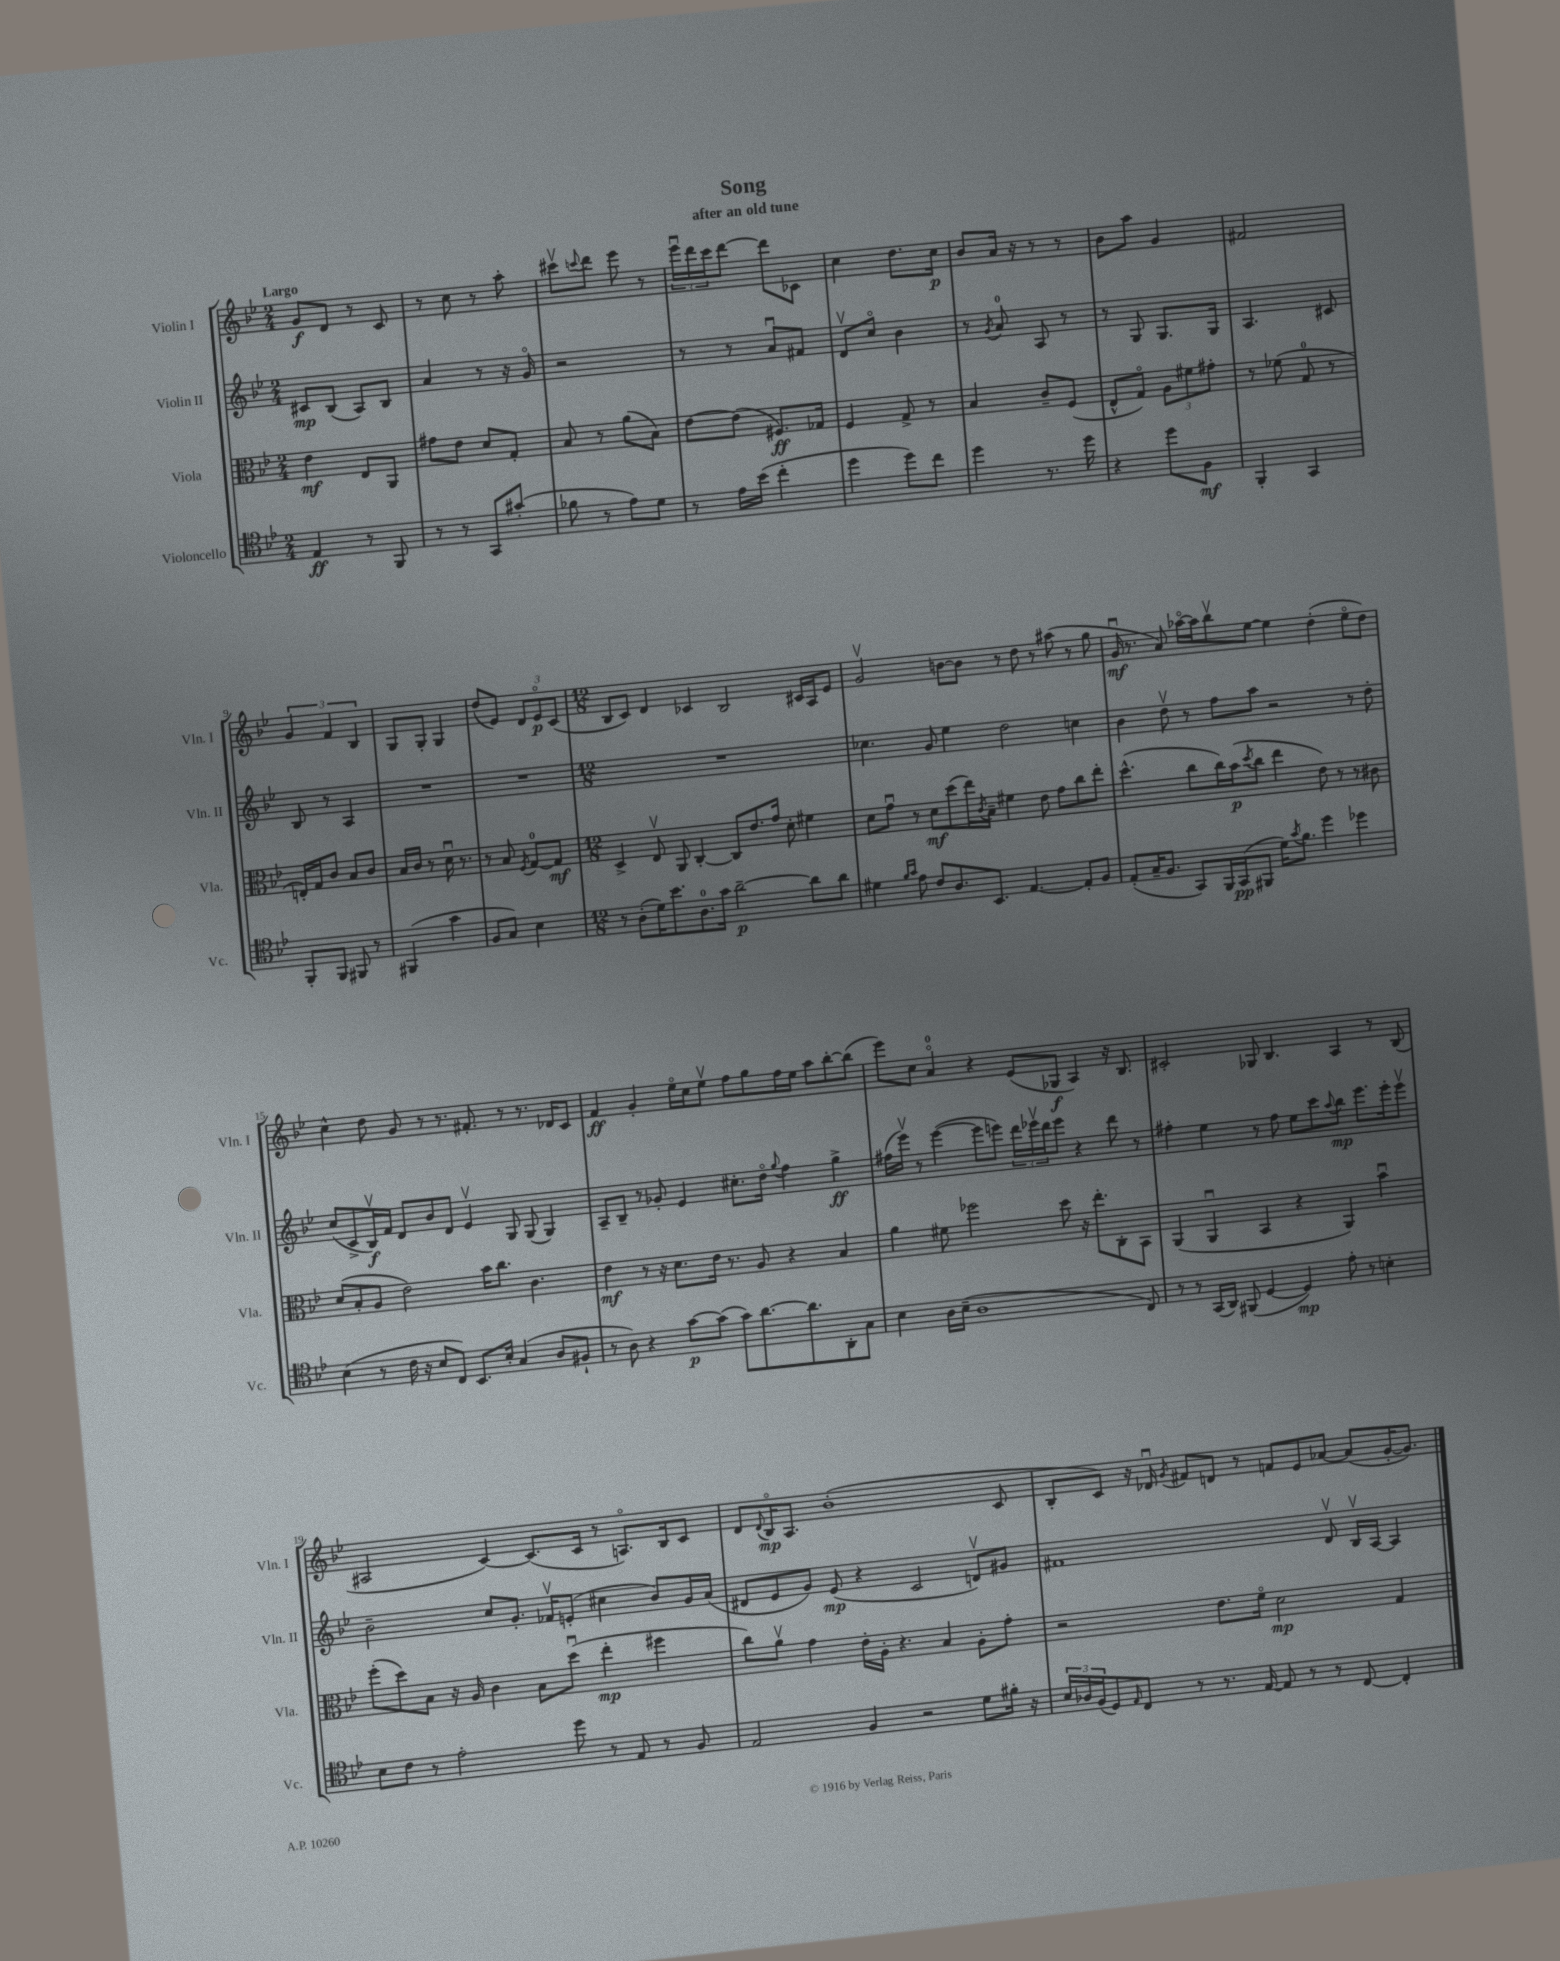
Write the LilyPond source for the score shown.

\header { title = "Song" subtitle = "after an old tune" }
<<
\new StaffGroup <<
\new Staff = "s0" \with { instrumentName = "Violin I" shortInstrumentName = "Vln. I" } {
    \clef treble \key bes \major \numericTimeSignature \time 2/4 \tempo "Largo"
    g'8\f d'8 r8 c'8 |
    r8 c''8 r8 a''8-. |
    cis'''8\upbow \appoggiatura { c'''8 } d'''8 ees'''8 r8 |
    \tuplet 3/2 { ees'''16\downbow d'''16 c'''16 } d'''8~ d'''8 ces'8 |
    c''4 d''8. c''16\p |
    bes'8 a'16 r16 r8 r8 |
    bes'8 a''8 g'4 |
    fis'2 |
    \tuplet 3/2 { g'4 f'4 bes4 } |
    g8 g8-. g4 |
    d''8( ees'8) \tuplet 3/2 { d'8 ees'8\flageolet\p c'8( } |
    \numericTimeSignature \time 12/8 bes8 c'8) d'4 ces'4 bes2 cis'16 a16 ees'8 |
    g'2\upbow b'8~ b'8 r8 d''8 r8 ais''8( r8 g''8 |
    g'16\downbow\mf r8. a'8) aes''16~\flageolet aes''16 bes''8\upbow ees''8~ ees''4 d''4-.( ees''8\flageolet d''8) |
    c''4-^ d''8 g'8 r8 r8. fis'8.-. r8 r8. des'16 c'8 |
    f'4\ff g'4-. ees''16\flageolet c''16 ees''8\upbow f''8 g''8 f''16 ees''16 a''8 bes''8~-. bes''8( |
    ees'''8) c''8 a'4-0\flageolet r4 ees'8( ges8\f a4) r16 bes8. |
    cis'2-. ges8 bes4. a4 r8 bes8( |
    ais2 c'4~) c'8.( c'16 r8 a8.\flageolet) bes16 c'8 |
    d'8 \appoggiatura { d'8 } bes16\flageolet\mp a8. bes'1-.( c'8 |
    bes8-. c'8) r16 des'16\downbow \acciaccatura { g'8 } fis'8 d'8 r8 f'8 ees'8 aes'8~ aes'8( g'16~-. g'8.) \bar "|." |
}
\new Staff = "s1" \with { instrumentName = "Violin II" shortInstrumentName = "Vln. II" } {
    \clef treble \key bes \major \numericTimeSignature \time 2/4
    cis'8\mp bes8( a8) bes8 |
    a'4 r8 r16 g'16\flageolet |
    r2 |
    r8 r8 a'8\downbow fis'8 |
    d'8\upbow c''8\flageolet bes'4 |
    r8 \acciaccatura { g'8 } a'8-0 a8 r8 |
    r8 g8 g8. g16 |
    a4. cis'8 |
    bes8 r8 a4 |
    R2 |
    R2 |
    \numericTimeSignature \time 12/8 R1. |
    ces''4. g'8 ees''4 d''2 c''4 |
    bes'4 d''8\upbow r8 f''8 a''8 r2 r8 d''8-. |
    c''8( c'8-> bes16\upbow\f) f'16 d'8 bes'8 d'8 ees'4\upbow g8 g8( g4) |
    a8-- bes8-- r8 ges'8-. ees'4 cis''8.-. d''16\flageolet \appoggiatura { g''8 } f''4 g''4->\ff |
    fis''16( ees'''16\upbow) r8 ees'''4~( ees'''8 e'''8) \tuplet 3/2 { d'''16 ees'''16\upbow d'''16 } ees'''8 r4 d'''8 r8 |
    fis''4-. ees''4 r8 fis''8 ees''8 c'''8 \appoggiatura { a''8 } bes''8\mp ees'''8. ees'''16-. ees'''8\upbow |
    bes'2-- c''8 g'8.-. fes'16\upbow e'8-.( cis''4 bes'8) g'16 a'16( |
    dis'8 ees'8 g'8) ees'8\mp( r4 c'2 d'8\upbow) gis'8 |
    fis'1 d'8\upbow bes16\upbow a16~ a4 \bar "|." |
}
\new Staff = "s2" \with { instrumentName = "Viola" shortInstrumentName = "Vla." } {
    \clef alto \key bes \major \numericTimeSignature \time 2/4
    ees'4\mf ees8 a,8 |
    gis'8 ees'8 d'8 g8-. |
    bes8 r8 a'8( bes8) |
    ees'8~ ees'8( fis8.\ff) ges16 |
    f4 g8-> r8 |
    bes4 c'8-- f8( |
    ees8-^ g8\flageolet) \tuplet 3/2 { a8 fis'8 gis'8-. } |
    r8 fes'8( g8-0 r8 |
    e16-.) g16 c'8 bes8 c'8 |
    bes16 c'16 r8 d'16\downbow r8. |
    r8 bes8 \acciaccatura { f8 } g8-0~ g8\mf |
    \numericTimeSignature \time 12/8 d4-> ees8\upbow a,8 c4~-. c8 ees'8. g'16 d'8-. fis'4 |
    d'8 g'8\downbow r8 d'8\mf d''8( ees''16) \acciaccatura { c'8 } bes16-- fis'4 ees'8 g'8 c''8 ees''8-. |
    d''4.-^( c''8 c''16) bes'16\p( \acciaccatura { d''8 } c''8 ees''4 ees'8) r8 r8 cis'8 |
    d'8( bes8-. a8 ees'2) bes'16 c''8. c'4. |
    ees'4\mf r8 r16 d'8. ees'16 r8. a8 r4 bes4 |
    a'4 fis'8 fes''2 d''8 r16 ees''8.-. c8-. bes,8 |
    a,4( a,4\downbow bes,4 r4 a,4) bes'4\downbow |
    f''8-.( d''8) bes8 r16 a16 c'4 bes8 d''8\downbow( ees''4-.\mp fis''4 |
    c''8) a'8\upbow g'4 ees'16-. a16-. r4. bes4 a8-. g'8-. |
    r2 ees'8. f'16\flageolet d'2\mp g4 \bar "|." |
}
\new Staff = "s3" \with { instrumentName = "Violoncello" shortInstrumentName = "Vc." } {
    \clef tenor \key bes \major \numericTimeSignature \time 2/4
    ees4\ff r8 f,8 |
    r8 r8 g,8 gis'8-.( |
    fes'8 r8 ees'8) d'8 |
    r8 ees'16 bes'16( c''4-. |
    d''4 d''8) c''8 |
    d''4 r8. d''16 |
    r4 d''8 f8\mf |
    f,4-. g,4 |
    f,8-. f,8 fis,8 r8 |
    fis,4( g'4 |
    f8 g8) bes4 |
    \numericTimeSignature \time 12/8 r8 a8-.( d'16) bes'8. a8.-0 g'16 a'2~--\p a'8 a'8 |
    dis'4 \grace { f'16 g'16 } ees'8 c'8 a8. bes,8. ees4.~ ees8-. f8 |
    ees8-.( g16-- f8. g,8) f,16 g,16\pp( fis,8 d'16) \acciaccatura { g'8 } f'8. d''4 des''4 |
    bes4( r8 c'16 r16 bes8 c8) bes,8. bes16-. g4( a8 fis8-! |
    r8 a8) r4 g'8~\p g'8( g'8) a'8.~ a'8. a,8-. g8 |
    bes4 a16 bes16--( a1 c8) |
    r8 r8 g,16( a,16) fis,8( d4~ d4\mp) ees'8-. r8 b4-. |
    bes8 c'8 r8 ees'2-. d''8 r8 ees8 r8 f8 |
    ees2 f4 r2 d'8 fis'16-. r16 |
    \tuplet 3/2 { bes16 aes16 f16( } d8) \grace { ees16 } c8 r8 r8. ees16~ ees8 r8 r8 c8~ c4-. \bar "|." |
}
>>
>>
